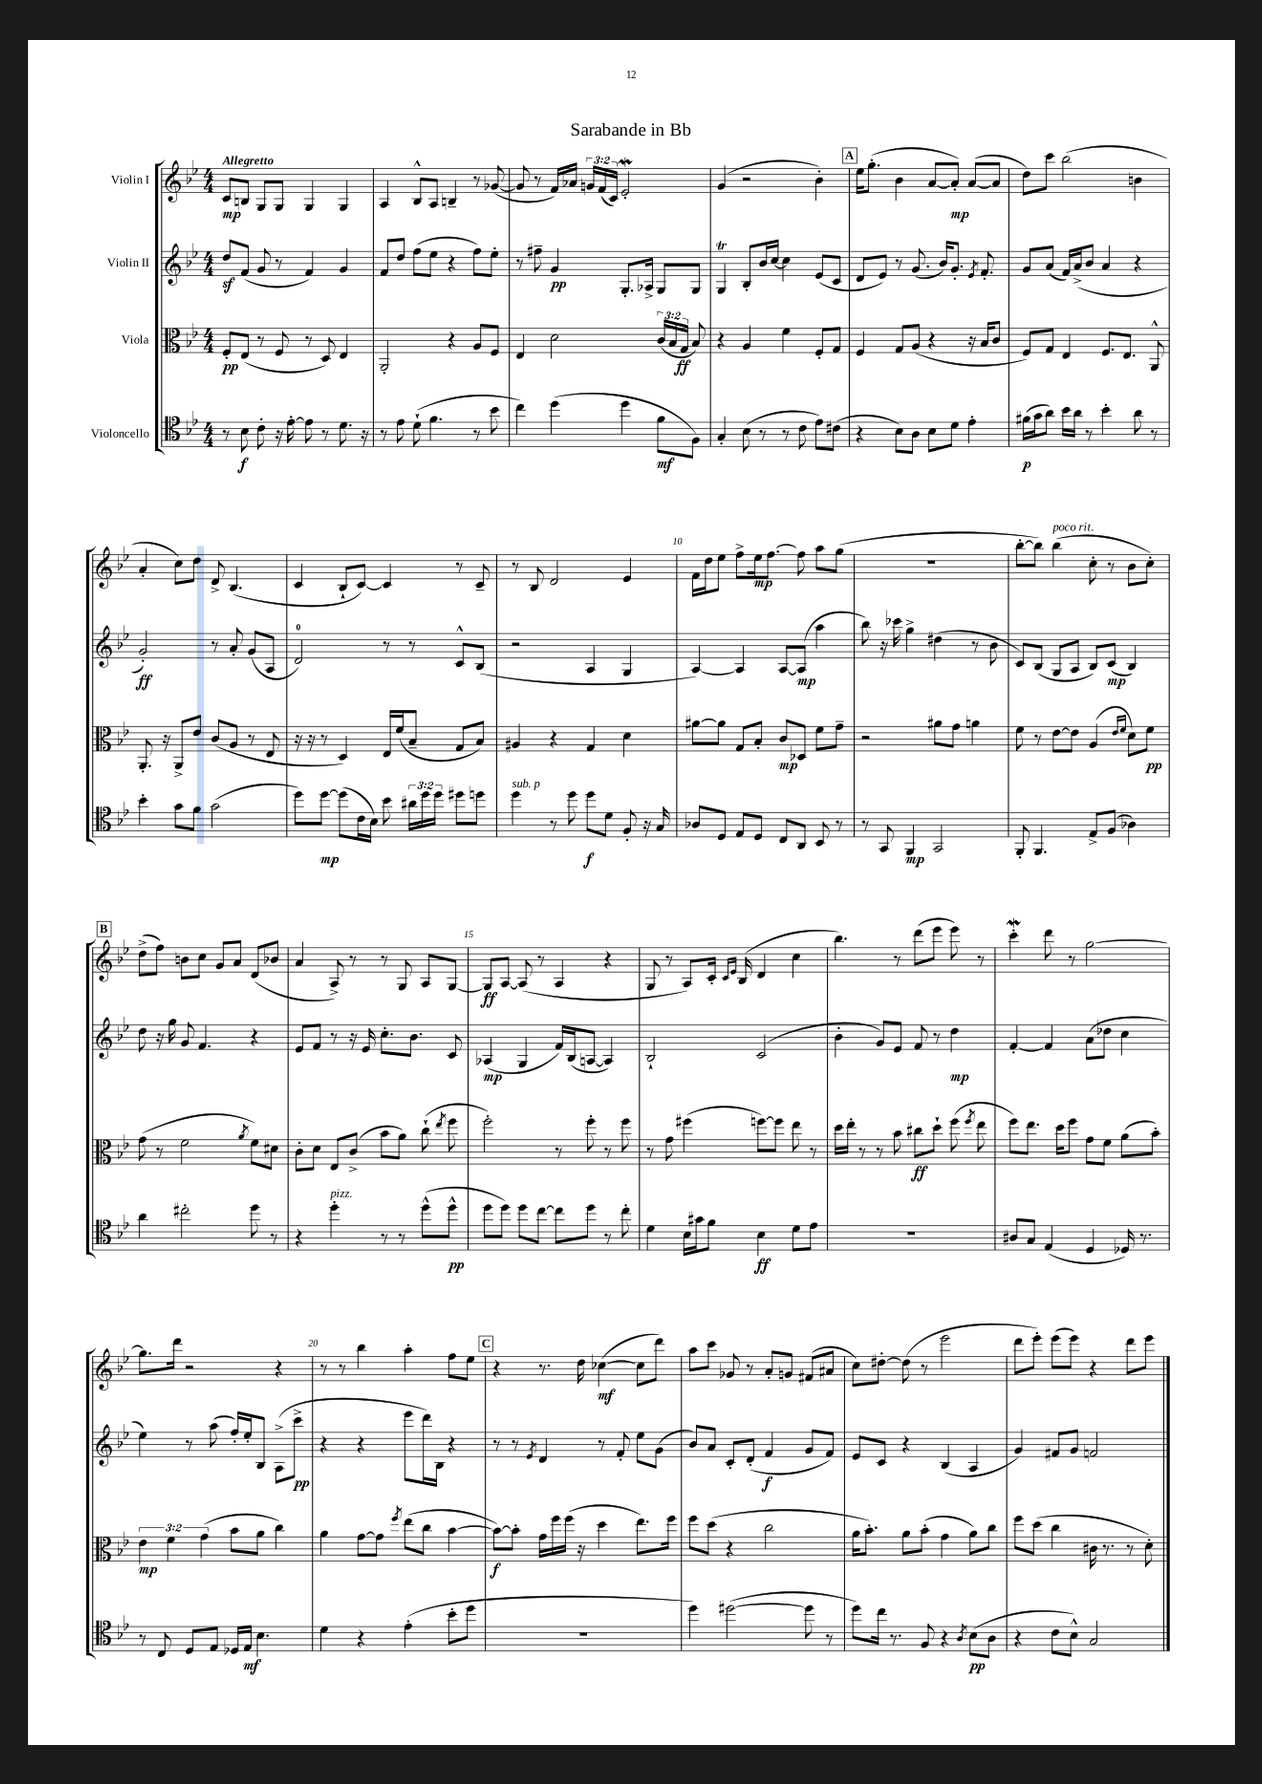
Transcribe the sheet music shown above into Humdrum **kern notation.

**kern	**kern	**kern	**kern
*staff4	*staff3	*staff2	*staff1
*clefC4	*clefC3	*clefG2	*clefG2
*k[b-e-]	*k[b-e-]	*k[b-e-]	*k[b-e-]
*M4/4	*M4/4	*M4/4	*M4/4
8r	8F'	8dd	8c
8B-	(8E-	(8f	8B
8c'	8r	8g	8G
16r	8F	8r	8G
[16e-'	.	.	.
8e-]	8r	4f)	4G
8r	8D)	.	.
8.d	4E-	4g	4G
16r	.	.	.
=	=	=	=
8r	2AA'	8f	4A
8e-	.	8dd	.
(8d`	.	(8ff	8B-^^
4.f	.	8ee-	8A
.	4r	4r	4B~
8r	8A	8ff)	8r
8b-	8F	8ee-'	([8g-
=	=	=	=
4cc)	4E-	8r	8g-]
.	.	8ff#~	8r
(4dd	2d	4g	16f)
.	.	.	16a-
.	.	.	24g
.	.	.	(24f
.	.	.	24c)
4dd	.	8.G'	2e-'
.	.	16A-^	.
8f	(24c	8G	.
.	24B-	.	.
.	24G	.	.
8F)	8B-)	8G	.
=	=	=	=
4G'	4r	4G	(4g
(8B-	4A	8B-'	2r
8r	.	16b-	.
.	.	[16cc	.
8r	4f	4cc]	.
8c	.	.	.
8e-)	8F'	(8e-	4b-')
(8c#	8G	8c	.
=	=	=	=
4r	4F	8d	16ee-
.	.	.	(8.gg'
.	.	8e-)	.
8B-)	8G	8r	4b-
8A	(8A	(8.g	.
8B-	4r	.	[8a
.	.	16b-)	.
8d	.	8.g'	8a'])
4e-'	16r	.	([8a
.	.	8qe-	.
.	16B-	8.f'	.
.	8c	.	8a]
=	=	=	=
(16f#	8F)	8g	8dd)
16g	.	.	.
8a)	8G	(8a	8ccc
16b-	4E-	16f)	(2bb-
16a	.	(16a^	.
8r	.	8b-	.
4b-'	8.F	4a	.
.	8.E-	.	.
8a	.	4r	4b
8r	8AA^^	.	.
=	=	=	=
4b-'	8.AA'	2g')	4a'
.	16r	.	.
8g	8AA^	.	8cc)
8f	8e-	.	8dd
(2g	(8c	8r	8d^
.	8A	8a'	(4.B-
.	8r	(8g	.
.	8E-	8A	.
=	=	=	=
8dd)	16r	2d)	4c
.	16r	.	.
[8dd	8r	.	.
(8dd]	4D)	.	8B-`
16c	.	.	[8c)
16B-)	.	.	.
8b-	16E-	8r	4c]
.	(16f	.	.
24a#	8B-~	8r	.
24dd	.	.	.
24dd	.	.	.
8dd#	8G	8c^^	8r
8dd	8B-)	(8B-	8c~
=	=	=	=
4dd	4A#	2r	8r
.	.	.	8B-
8r	4r	.	2d
8dd	.	.	.
8dd	4G	4A	.
8d	.	.	.
8F'	4d	4G	4e-
16r	.	.	.
16G	.	.	.
=	=	=	=
8A-	[8a#	[4A)	16f
.	.	.	16dd
8D	8a#]	.	8ee-
8E-	8G	4A]	8ff^
8D	8B-'	.	16ee-
.	.	.	[8.ff
8C	8c	[8A	.
8AA	8D-	(8A]	8ff]
8BB-	8f	4aa	8aa
8r	8g~	.	(8gg
=	=	=	=
8r	2r	8bb-)	1r
8GG	.	16r	.
.	.	16ccc-	.
4FF	.	4gg^	.
2GG	8a#	(4dd#	.
.	8g	.	.
.	4a	8r	.
.	.	8b-	.
=	=	=	=
8FF'	8f	8c)	[8bb-'
4.FF	8r	(8B-	8bb-])
.	[8e-	8G	(4bb-
.	8e-]	8A	.
8E-^	(4A	8B-)	8cc'
(8F	.	(8c	8r
.	16qqe-	.	.
.	16qqf	.	.
4A-)	8d)	4B-)	8b-
.	8f	.	8cc')
=	=	=	=
4a	(8g	8dd	(8dd^
.	8r	16r	8ff)
.	.	16gg	.
2cc#'	2f	8g	8b
.	.	4.f	8cc
.	.	.	8g
.	.	.	8a
.	8qa	.	.
8dd	8f)	4r	(8d
8r	8d#	.	8b-
=	=	=	=
4r	8c'	8e-	4a
.	8d	8f	.
4dd'	8E-	8r	8A^)
.	(8c^	16r	8r
.	.	16e-	.
8r	8b-	8.cc'	8r
8r	8a)	.	8G
.	.	8.b-	.
(8dd^^	(8cc`	.	8A
.	8qee-	.	.
8dd^^	8ff	8c	[8G
=	=	=	=
8dd	2ff')	(4A-	8G]
8dd)	.	.	[8A
8dd	.	4G	(8A]
[8cc	.	.	8r
8cc]	8r	16f)	4A
.	.	(16B-	.
8dd	8ff'	[8A	.
8r	8r	4A])	4r
8cc'	8ff	.	.
=	=	=	=
4d	8r	2B-`	8G
.	8g	.	8r
16B-	(4ff#	.	8A)
16g#	.	.	.
8f	.	.	16c'
.	.	.	16qqc
.	.	.	16qqe-
.	.	.	(16B-
4B-	[8ff)	(2c	4d
.	8ff]	.	.
8d	8ee-	.	4cc
8e-	8r	.	.
=	=	=	=
1r	16dd	4b-'	4.bb-)
.	16ee-'	.	.
.	8r	.	.
.	8r	8g)	.
.	8b-	8e-	8r
.	8cc#	8f	(8ddd
.	8dd`	8r	8eee-
.	(8ff	4dd	8eee-)
.	8qff	.	.
.	8ee-	.	8r
=	=	=	=
8A#	8ff)	[4f'	4ccc'
8G	8.ee-	.	.
(4E-	.	4f]	8ddd
.	16dd	.	.
.	8ff	.	8r
4D	8g	(8a	[2gg
.	8f	8dd-	.
16D-)	(8a	4cc	.
8.r	.	.	.
.	8b-')	.	.
=	=	=	=
8r	6e-	4ee-)	8.gg]
8C	.	.	.
.	6f	.	.
.	.	.	16ddd
8D	.	8r	2r
.	(6g	.	.
8E-	.	(8aa	.
16D-	8b-	16ff')	.
16E-	.	16ee-'	.
4.B-	8a	8B-	.
.	4cc)	(8A^	4r
.	.	8ccc^	.
=	=	=	=
4d	4a	4r	8r
.	.	.	8r
4r	[8g	4r	4bb-
.	8g]	.	.
.	8qff	.	.
(4e-'	(8ee-	8eee-	4aa'
.	8cc	16ddd)	.
.	.	16B-	.
8b-'	[4b-	4r	8ff
8dd	.	.	8ee-
=	=	=	=
1r	8b-_)	8r	4r
.	8b-']	8r	.
.	.	8qe-	.
.	16g	4d	8.r
.	16ff	.	.
.	(16ff	.	.
.	16r	.	16dd
.	4dd	8r	([4cc-
.	.	8f'	.
.	8.ee-)	8ee-	8cc-]
.	.	(8g	8ddd)
.	16ff	.	.
=	=	=	=
4dd)	8ff	8b-)	8aa
.	(8dd	8a	8ccc
([2dd#	4r	8c'	8g-
.	.	(8d'	8r
.	2cc	4f	8a'
.	.	.	8g
8dd#]	.	8g	(8f#
8r	.	8f)	8a#
=	=	=	=
8dd)	16a	8e-	8cc)
.	8.b-')	.	.
16cc	.	8c	[8dd#'
8.r	.	.	.
.	8a	4r	(8dd#]
8F	(8b-'	.	8r
4r	4g	(4B-	2eee-
8qA	.	.	.
(8B-	8a)	4A	.
8A	8cc	.	.
=	=	=	=
4r	8ff	4g)	8ddd
.	(8dd	.	8eee-')
8c	4cc	8f#	(8eee-
8B-^^)	.	8g	8eee-)
2G	16c#	2f	4r
.	8.r	.	.
.	8r	.	8ddd
.	8d')	.	8eee-
==	==	==	==
*-	*-	*-	*-
